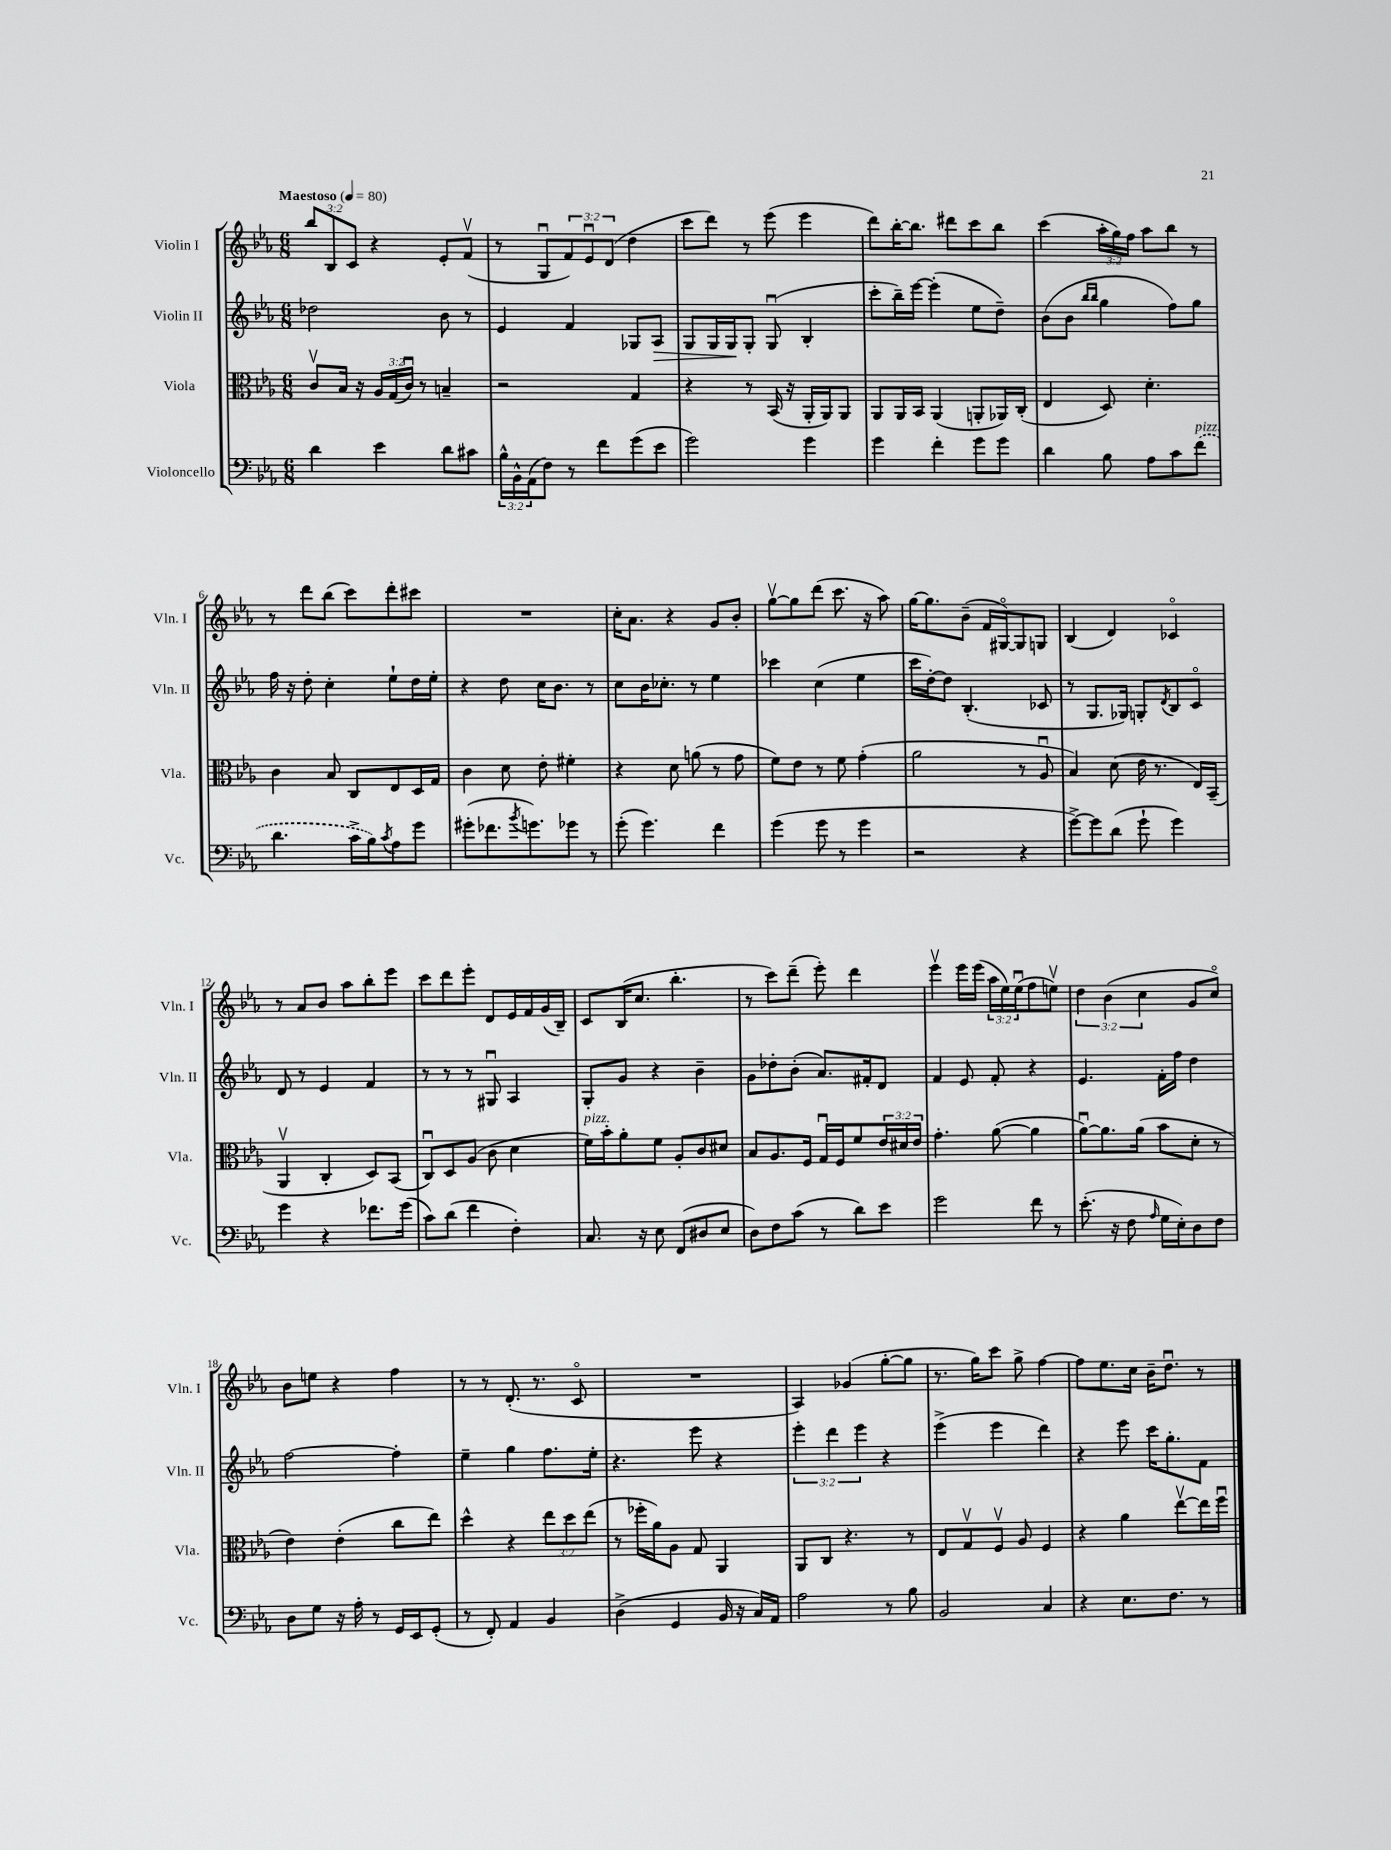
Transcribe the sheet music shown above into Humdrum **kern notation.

**kern	**kern	**kern	**kern
*staff4	*staff3	*staff2	*staff1
*clefF4	*clefC3	*clefG2	*clefG2
*k[b-e-a-]	*k[b-e-a-]	*k[b-e-a-]	*k[b-e-a-]
*M6/8	*M6/8	*M6/8	*M6/8
*MM80	*MM80	*MM80	*MM80
4d	8cv	2dd-	12bb-
.	.	.	12B-
.	16B-	.	.
.	.	.	12c
.	16r	.	.
4e-	24A-	.	4r
.	(24G	.	.
.	24cu)	.	.
.	8r	.	.
8d	4B~	8b-	8e-'
8c#	.	8r	(8fv
=	=	=	=
24B-^^	2r	4e-	8r
24BB-^^	.	.	.
(24AA-	.	.	.
8F)	.	.	8Gu
8r	.	4f	12f)
.	.	.	12e-u
8f	.	.	.
.	.	.	(12d
(8g	4G	8G-	4dd
8e-	.	8A-	.
=	=	=	=
2g)	4r	8G	8ccc
.	.	16G	8ddd)
.	.	16G	.
.	8r	8G'	8r
.	(16BB-	(8Gu	(8eee-
.	16r	.	.
4g	16AA-'	4B-'	4eee-
.	16AA-)	.	.
.	8AA-	.	.
=	=	=	=
4g	8AA-	8ccc'	8ddd)
.	16AA-	16bb-~)	[16bb-'
.	16BB-	[16eee-	8.bb-]
4f'	(4AA-	(4eee-']	.
.	.	.	8ddd#
8g	8AA'	8ee-	8ccc
8g	16AA-)	8dd~)	8bb-
.	(16C'	.	.
=	=	=	=
4d	4E-	(8b-	(4ccc
.	.	8b-	.
.	.	16qqbb-	.
.	.	16qqbb-	.
8B-	8D)	4gg	24aa-'
.	.	.	24gg)
.	.	.	24ff
8A-	4.d'	.	8aa-
8c	.	8ff)	8bb-
(8f	.	8gg	8r
=	=	=	=
4.d	4c	16ff	8r
.	.	16r	.
.	.	8dd'	8ddd
.	8B-	4cc'	(8bb-
16c^	8C	.	8ccc)
16B-)	.	.	.
8qc	.	.	.
8A-	8E-	8ee-`	8ddd'
8g	16D	16dd	8ccc#
.	16G	16ee-'	.
=	=	=	=
(8g#'	4c	4r	2.r
8.f-	.	.	.
.	8d	8dd	.
8qb-	.	.	.
8.g)	.	.	.
.	8e-'	16cc	.
.	.	8.b-	.
8g-	4f#'	.	.
8r	.	8r	.
=	=	=	=
(8g'	4r	8cc	16cc'
.	.	.	8.a-
4.g)	.	16b-	.
.	.	8.cc-'	.
.	8d	.	4r
.	(8a	8r	.
4f	8r	4ee-	8g
.	8g	.	8b-'
=	=	=	=
(4g	8f)	4ccc-	[8ggv
.	8e-	.	8gg]
8g	8r	(4cc	(8ddd
8r	8f	.	8.ccc
4g	(4g'	4ee-	.
.	.	.	16r
.	.	.	8aa-)
=	=	=	=
2r	2a-	16ccc	[16gg
.	.	[16dd')	8.gg]
.	.	8dd]	.
.	.	(4.B-'	(8b-~
.	.	.	16f
.	.	.	[16G#o)
4r	8r	.	8G#]
.	8A-u	8c-	8G
=	=	=	=
[8g^)	4B-)	8r	(4B-
8g]	.	8.G	.
(8d	(8d	.	4d)
.	.	16G-)	.
8g`	16e-	8G'	.
.	8.r	.	.
.	.	8qd	.
4g)	.	8B-	4c-o
.	16E-)	8co	.
.	(16BB-~	.	.
=	=	=	=
4g	4AA-v	8d	8r
.	.	8r	8a-
4r	4C'	4e-	8b-
.	.	.	8aa-
8.f-	8D)	4f	8bb-'
.	(8BB-	.	8eee-
(16g	.	.	.
=	=	=	=
8c)	8Cu)	8r	8ccc
(8d	8D	8r	8ddd
4f	(8A-	8r	8eee-'
.	8c	8G#u	8d
4F')	4d	4A-	16e-
.	.	.	16f
.	.	.	(16g
.	.	.	16B-~)
=	=	=	=
8.C	16f)	8G'	8c
.	16b-'	.	.
.	8a-'	8g	(16B-
16r	.	.	8.cc
8E-	8f	4r	.
(8FF	8A-'	.	4.bb-'
8D#	8c	4b-~	.
8E-	8d#	.	.
=	=	=	=
8D)	8B-	8g	8r
8F	8.A-	8dd-'	8ccc)
(8c	.	(8b-'	(8ddd~
.	16F	.	.
8r	16Gu	8.a-)	8eee-')
.	16F	.	.
8d)	8f	.	4ddd
.	.	16f#'	.
8e-	24e-	8d	.
.	24d#	.	.
.	24e-	.	.
=	=	=	=
2g	4.g'	4f	4eee-v
.	.	8e-	16eee-
.	.	.	(16eee-
.	([8a-	8f'	24aa-
.	.	.	24ee-)
.	.	.	(24ee-u
8f	4a-]	4r	8ff
8r	.	.	8eev)
=	=	=	=
(8.e-'	[8a-u)	4.e-	6dd
.	8.a-]	.	.
.	.	.	(6b-
16r	.	.	.
8F	.	.	.
.	(16a-	.	.
.	.	.	6cc
16qqA-	.	.	.
16G	8b-	16f'	.
16E-')	.	16ff	.
8D	8d'	4dd	8g
8F	8r	.	8cco)
=	=	=	=
8D	4e-)	[2ff	8b-
8G	.	.	8ee
16r	(4e-'	.	4r
16A-'	.	.	.
8r	.	.	.
16GG	8cc	4ff']	4ff
16EE-	.	.	.
(8GG'	8ee-)	.	.
=	=	=	=
8r	4dd^^	4ee-~	8r
8FF')	.	.	8r
4AA-	4r	4gg	(8.d'
.	.	.	8.r
4BB-	12ee-	8.ff	.
.	12dd	.	.
.	.	.	8co
.	(12ee-	.	.
.	.	16ee-'	.
=	=	=	=
(4D^	8r	4.r	2.r
.	16ff-'	.	.
.	16a-)	.	.
4GG	8A-	.	.
.	8G	8eee-	.
16BB-	4AA-	4r	.
16r	.	.	.
16C)	.	.	.
16AA-	.	.	.
=	=	=	=
2A-	8AA-	6eee-'	4A-)
.	8C	.	.
.	.	6ddd	.
.	4.r	.	(4g-
.	.	6eee-	.
8r	.	4r	[8gg'
8B-	8r	.	8gg]
=	=	=	=
2BB-	8E-	(4eee-^	8.r
.	8Gv	.	.
.	.	.	16gg)
.	8Fv	4eee-	8ccc
.	8A-	.	8gg^
4C	4F	4ddd)	[4ff
=	=	=	=
4r	4r	4r	8ff]
.	.	.	8.ee-
8.E-	4a-	8eee-	.
.	.	.	16cc
.	.	16ccc	16b-~
8.F	.	8.gg'	8.ddu
.	[8ee-v	.	.
8r	16ee-]	8f	8r
.	16ffu	.	.
==	==	==	==
*-	*-	*-	*-
